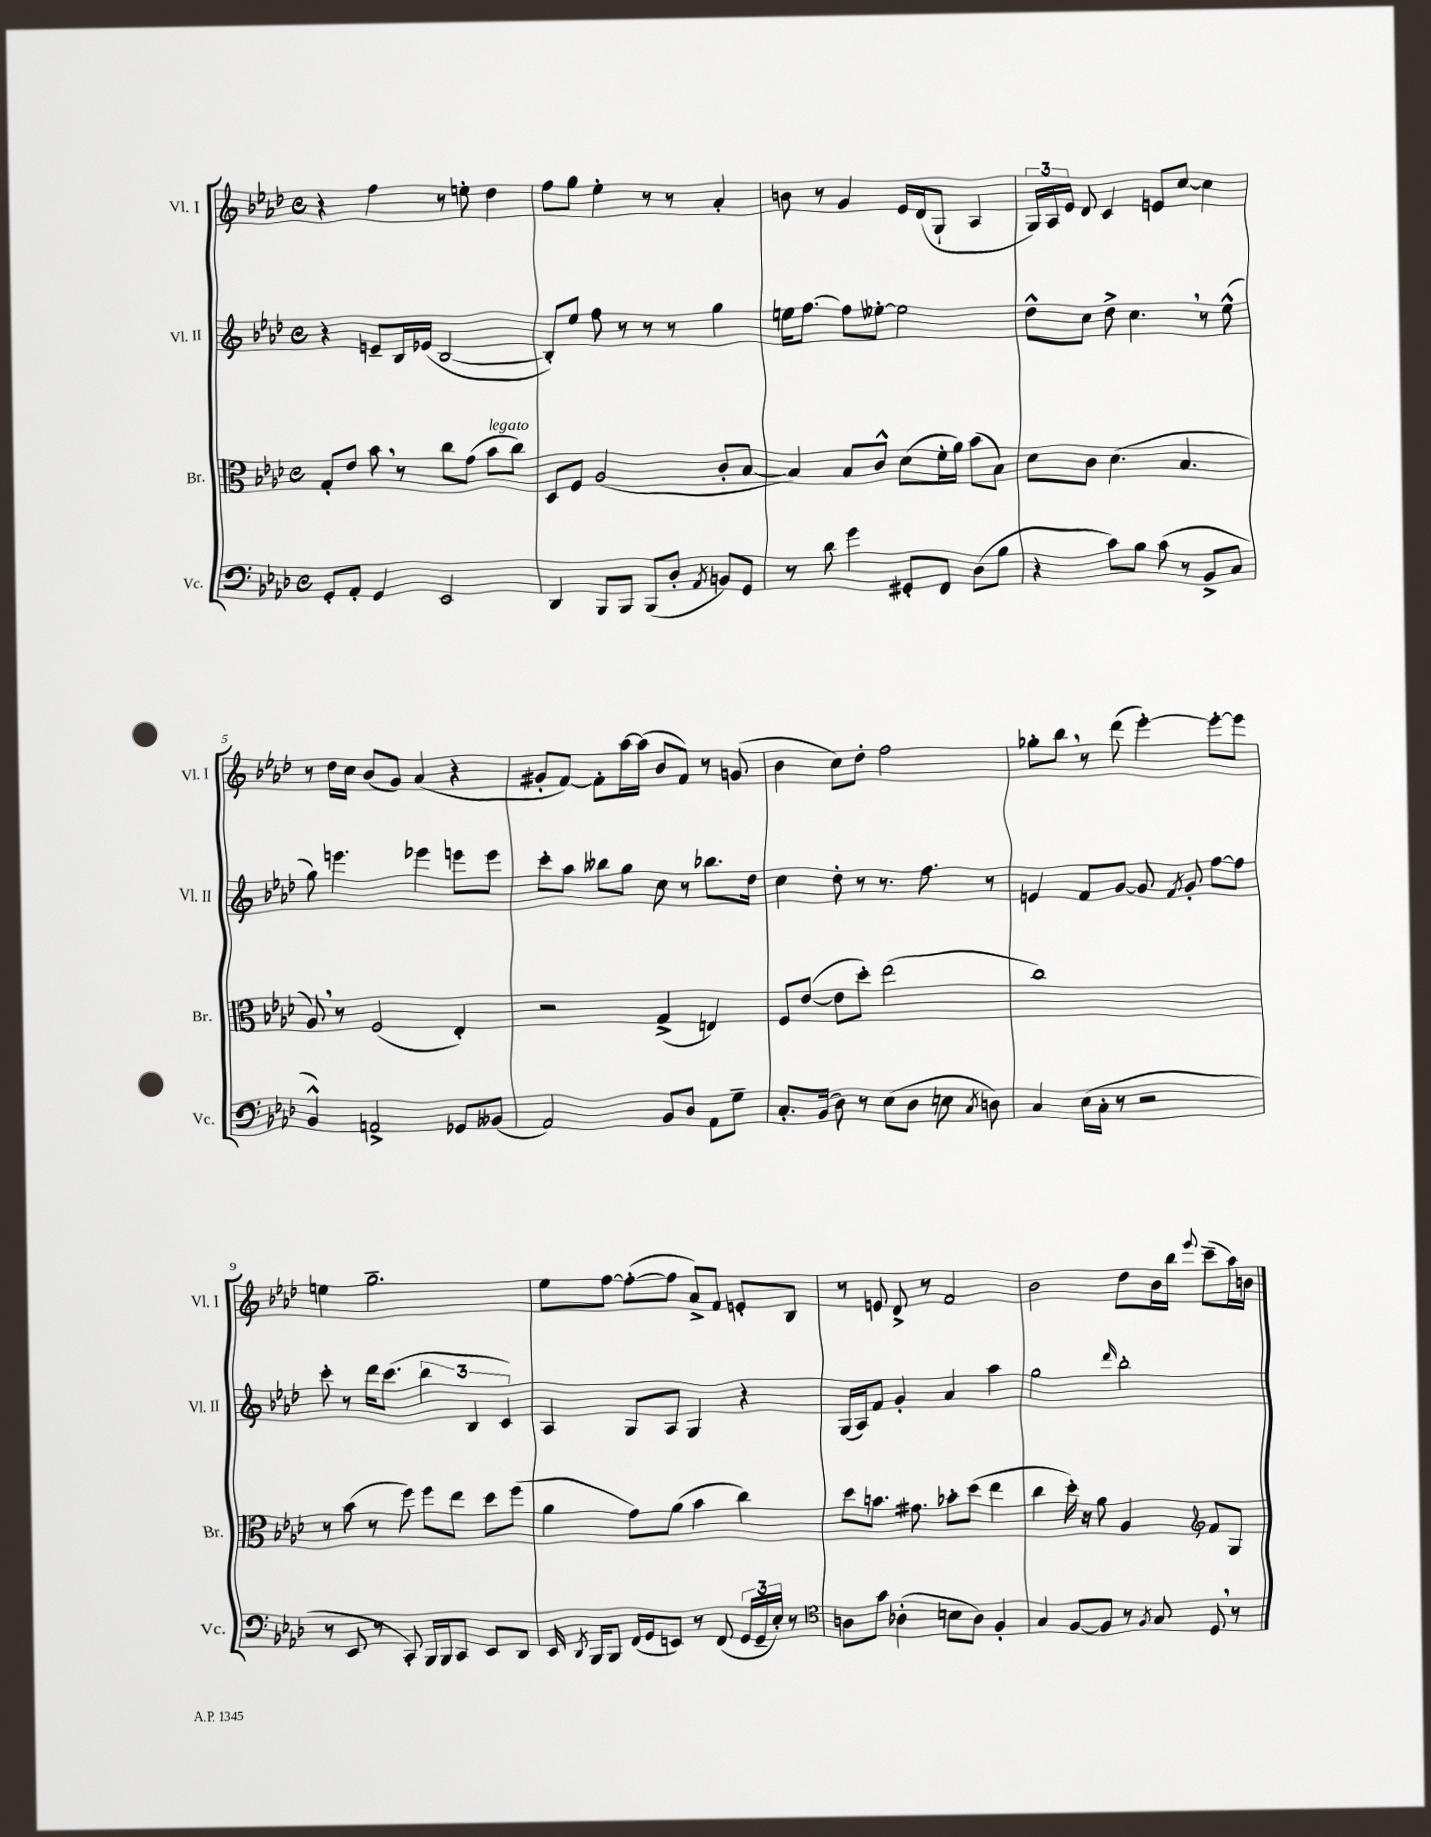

**kern	**kern	**kern	**kern
*staff4	*staff3	*staff2	*staff1
*clefF4	*clefC3	*clefG2	*clefG2
*k[b-e-a-d-]	*k[b-e-a-d-]	*k[b-e-a-d-]	*k[b-e-a-d-]
*M4/4	*M4/4	*M4/4	*M4/4
*met(c)	*met(c)	*met(c)	*met(c)
8GG'	8G'	4r	4r
8AA-'	8e-	.	.
4GG	8b-	8e~	4ff
.	8r	16B-	.
.	.	(16e-	.
2EE-	8cc	[2B-	8r
.	(8g	.	8ee'
.	8b-	.	4dd-
.	8cc)	.	.
=	=	=	=
4DD-	8D-	8B-'])	8ff
.	8F	8ee-	8gg
8BBB-	(2A-	8ff	4ee-'
8BBB-	.	8r	.
(8BBB-	.	8r	8r
8D-'	.	8r	8r
8qAA-	.	.	.
8BB)	8c'	4gg	4a-'
8GG	[8B-	.	.
=	=	=	=
8r	4B-])	16ee	8b
.	.	[8.ff	.
8d-	.	.	8r
4g	8B-	8ff]	4g
.	8c^^	[8ee--'	.
8GG#'	(8d-	2ee--]	16e-
.	.	.	(16d-
8FF	16f'	.	8G`
.	16a-)	.	.
(8D-	(8b-	.	4A-
8B-	8B-)	.	.
=	=	=	=
4r	8d-	8dd-^^	24G)
.	.	.	24A-
.	.	.	24e-
.	8c	8cc	8d-
8c)	(4.d-	8dd-^	4c
8B-	.	4.cc	.
(8c	.	.	8e
8r	4.B-	.	[8cc
8BB-^	.	8r	4cc]
8C	.	(8ee-^^	.
=	=	=	=
4BB-^^)	8A-)	8gg)	8r
.	8r	4.eee	16dd-
.	.	.	16cc
2AA^	(2F	.	(8b-
.	.	.	8g)
.	.	4eee-	(4a-
8GG-	4E-')	8eee	4r
(8BB--	.	8eee	.
=	=	=	=
2AA-)	2r	8ccc'	8g#'
.	.	8aa-	[8f)
.	.	8bb--	8f']
.	.	8gg	[16aa-
.	.	.	(16aa-]
8BB-	(4G^	8cc	8b-
8D-	.	8r	8f)
8AA-	4E)	8.bb-	8r
8G~	.	.	(8g
.	.	16dd-	.
=	=	=	=
8.C'	8F	4cc	4b-
.	([8e-	.	.
(16BB-	.	.	.
8D-)	8e-]	8dd-'	8cc)
8r	8dd-')	8r	8dd-'
(8E-	(2ee-	8.r	2ff
8D-	.	.	.
.	.	8.ff	.
8E	.	.	.
8qC	.	.	.
8D)	.	8r	.
=	=	=	=
4C	1cc)	4e	8gg-'
.	.	.	8bb-
(16E-	.	8f	8r
16C'	.	.	.
8r	.	[8g	(8ddd-
2r	.	8g]	[4eee-')
.	.	8qf	.
.	.	8g'	.
.	.	[8ff	8eee-'_
.	.	8ff]	8eee-]
=	=	=	=
8r	8r	8ccc'	4ee
8EE-	(8b-	8r	.
8r	8r	16ddd-	2.gg~
.	.	(8.ccc	.
8CC')	8ff)	.	.
16BBB-	8ff	6bb-	.
16BBB-	.	.	.
8CC	8ee-	.	.
.	.	6B-	.
8EE-	8dd-	.	.
.	.	6c)	.
8DD-	(8ff	.	.
=	=	=	=
16EE-	4a-	4A-	8ee-
8qDD-	.	.	.
16BBB-	.	.	.
8BBB-	.	.	[8ff
(16FF	8g)	8G	(8ff'_
16GG	.	.	.
8EE)	(8a-	8A-	8ff]
8r	4b-	4G	8a-^)
(8FF	.	.	8f
24GG	4cc)	4r	8e'
24GG~	.	.	.
24E-')	.	.	.
8r	.	.	8B-
=	=	=	=
*clefC4	*	*	*
8A	8dd-	(16G	8r
.	.	16A-)	.
8g	8.b	8f	8e
(4A-'	.	4g'	8d-^
.	8.g#	.	.
.	.	.	8r
8B	8b-'	4a-	2f
8A-)	(8dd-	.	.
4F'	4ee-	4aa-	.
=	=	=	=
4G	4cc	2gg	2b-
[8F	16dd-')	.	.
.	16r	.	.
8F]	8a-	.	.
.	.	16qqddd-	.
8r	4A-	2bb-'	8dd-
8qF	.	.	.
8G	.	.	16b-
.	.	.	16bb-
*	*clefG2	*	*
.	.	.	8qqeee-
8D-	8f	.	(8ccc~
8r	8G	.	16aa-)
.	.	.	16b
==	==	==	==
*-	*-	*-	*-
